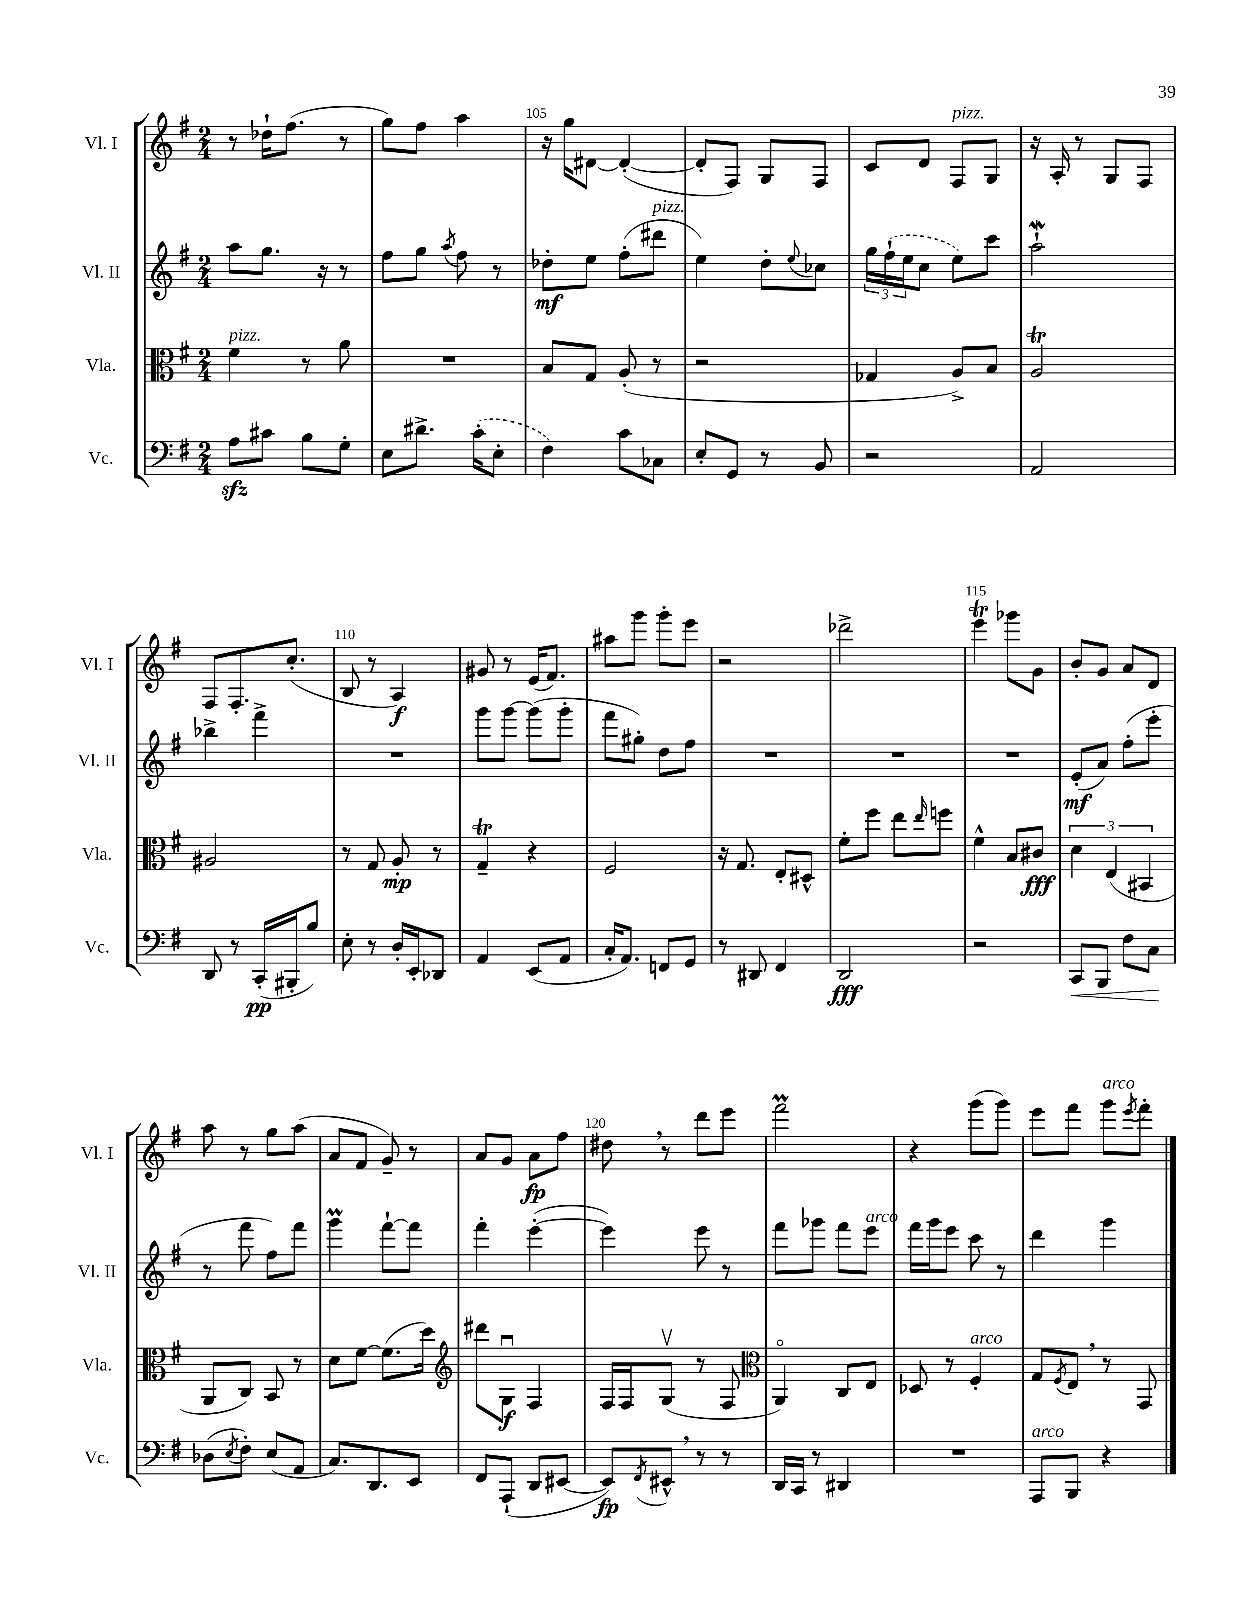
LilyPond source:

<<
\new StaffGroup <<
\new Staff = "s0" \with { instrumentName = "Vl. I" shortInstrumentName = "Vl. I" } {
    \clef treble \key g \major \numericTimeSignature \time 2/4
    r8 des''16-! fis''8.( r8 |
    g''8) fis''8 a''4 |
    r16 g''16 dis'8~ dis'4~-.( |
    dis'8-. fis8) g8 fis8 |
    c'8 d'8 fis8^\markup { \italic "pizz." } g8 |
    r16 a16-. r8 g8 fis8 |
    fis8 fis8.-. c''8.-.( |
    b8 r8 a4\f) |
    gis'8 r8 e'16( fis'8.) |
    ais''8 g'''8 g'''8-. e'''8 |
    r2 |
    des'''2-> |
    e'''4\trill ges'''8 g'8 |
    b'8-. g'8 a'8 d'8 |
    a''8 r8 g''8 a''8( |
    a'8 fis'8 g'8--) r8 |
    a'8 g'8 a'8\fp fis''8 |
    dis''8 \breathe r8 d'''8 e'''8 |
    fis'''2\prall |
    r4 g'''8( g'''8) |
    e'''8 fis'''8 g'''8^\markup { \italic "arco" } \acciaccatura { e'''8 } fis'''8-. \bar "|." |
}
\new Staff = "s1" \with { instrumentName = "Vl. II" shortInstrumentName = "Vl. II" } {
    \clef treble \key g \major \numericTimeSignature \time 2/4
    a''8 g''8. r16 r8 |
    fis''8 g''8 \acciaccatura { a''8 } fis''8 r8 |
    des''8-.\mf e''8 fis''8-.( dis'''8^\markup { \italic "pizz." } |
    e''4) d''8-. \appoggiatura { e''8 } ces''8 |
    \tuplet 3/2 { g''16 \once \slurDashed fis''16-!( e''16 } c''8 e''8) c'''8 |
    a''2-!\mordent |
    bes''4-> fis'''4-> |
    R2 |
    g'''8 g'''8~ g'''8( g'''8-. |
    fis'''8 gis''8-.) d''8 fis''8 |
    R2 |
    R2 |
    R2 |
    e'8-.\mf( a'8) fis''8-.( e'''8-. |
    r8 fis'''8 fis''8) fis'''8 |
    g'''4\prall fis'''8~-! fis'''8 |
    fis'''4-. e'''4~-.( |
    e'''4) e'''8 r8 |
    fis'''8 ges'''8 fis'''8 e'''8^\markup { \italic "arco" } |
    fis'''16 g'''16 e'''8 c'''8 r8 |
    d'''4 g'''4 \bar "|." |
}
\new Staff = "s2" \with { instrumentName = "Vla." shortInstrumentName = "Vla." } {
    \clef alto \key g \major \numericTimeSignature \time 2/4
    fis'4^\markup { \italic "pizz." } r8 a'8 |
    R2 |
    b8 g8 a8-.( r8 |
    r2 |
    ges4 a8->) b8 |
    a2\trill |
    ais2 |
    r8 g8 a8-.\mp r8 |
    g4--\trill r4 |
    fis2 |
    r16 g8. e8-. dis8-^ |
    fis'8-. fis''8 e''8 \grace { e''16 } f''8 |
    fis'4-^ b8 cis'8\fff |
    \tuplet 3/2 { d'4 e4( bis,4 } |
    a,8 c8) b,8 r8 |
    d'8 fis'8~ fis'8.( d''16) |
    \clef treble dis'''8 g8\downbow\f fis4 |
    fis16 fis16 g8\upbow( r8 fis8 |
    \clef alto a,4\flageolet) c8 e8 |
    des8 r8 fis4-.^\markup { \italic "arco" } |
    g8 \acciaccatura { fis8 } e8 \breathe r8 g,8 \bar "|." |
}
\new Staff = "s3" \with { instrumentName = "Vc." shortInstrumentName = "Vc." } {
    \clef bass \key g \major \numericTimeSignature \time 2/4
    a8\sfz cis'8 b8 g8-. |
    e8 dis'8.-> \once \slurDashed c'16-.( e8-. |
    fis4) c'8 ces8 |
    e8-. g,8 r8 b,8 |
    r2 |
    a,2 |
    d,8 r8 c,16-.\pp( bis,,16-. b8) |
    e8-. r8 d16-. e,16-. des,8 |
    a,4 e,8( a,8 |
    c16-. a,8.) f,8 g,8 |
    r8 dis,8 fis,4 |
    d,2\fff |
    r2 |
    c,8\< b,,8 fis8 c8\! |
    des8( \acciaccatura { e8 } fis8-.) e8( a,8 |
    c8.) d,8. e,8 |
    fis,8 a,,8-!( d,8 eis,8~ |
    eis,8\fp) \acciaccatura { fis,8 } eis,8-^ \breathe r8 r8 |
    d,16 c,16 r8 dis,4 |
    R2 |
    a,,8^\markup { \italic "arco" } b,,8 r4 \bar "|." |
}
>>
>>
\layout { \context { \Score currentBarNumber = #103 \override BarNumber.break-visibility = ##(#f #t #t) barNumberVisibility = #(every-nth-bar-number-visible 5) } }
